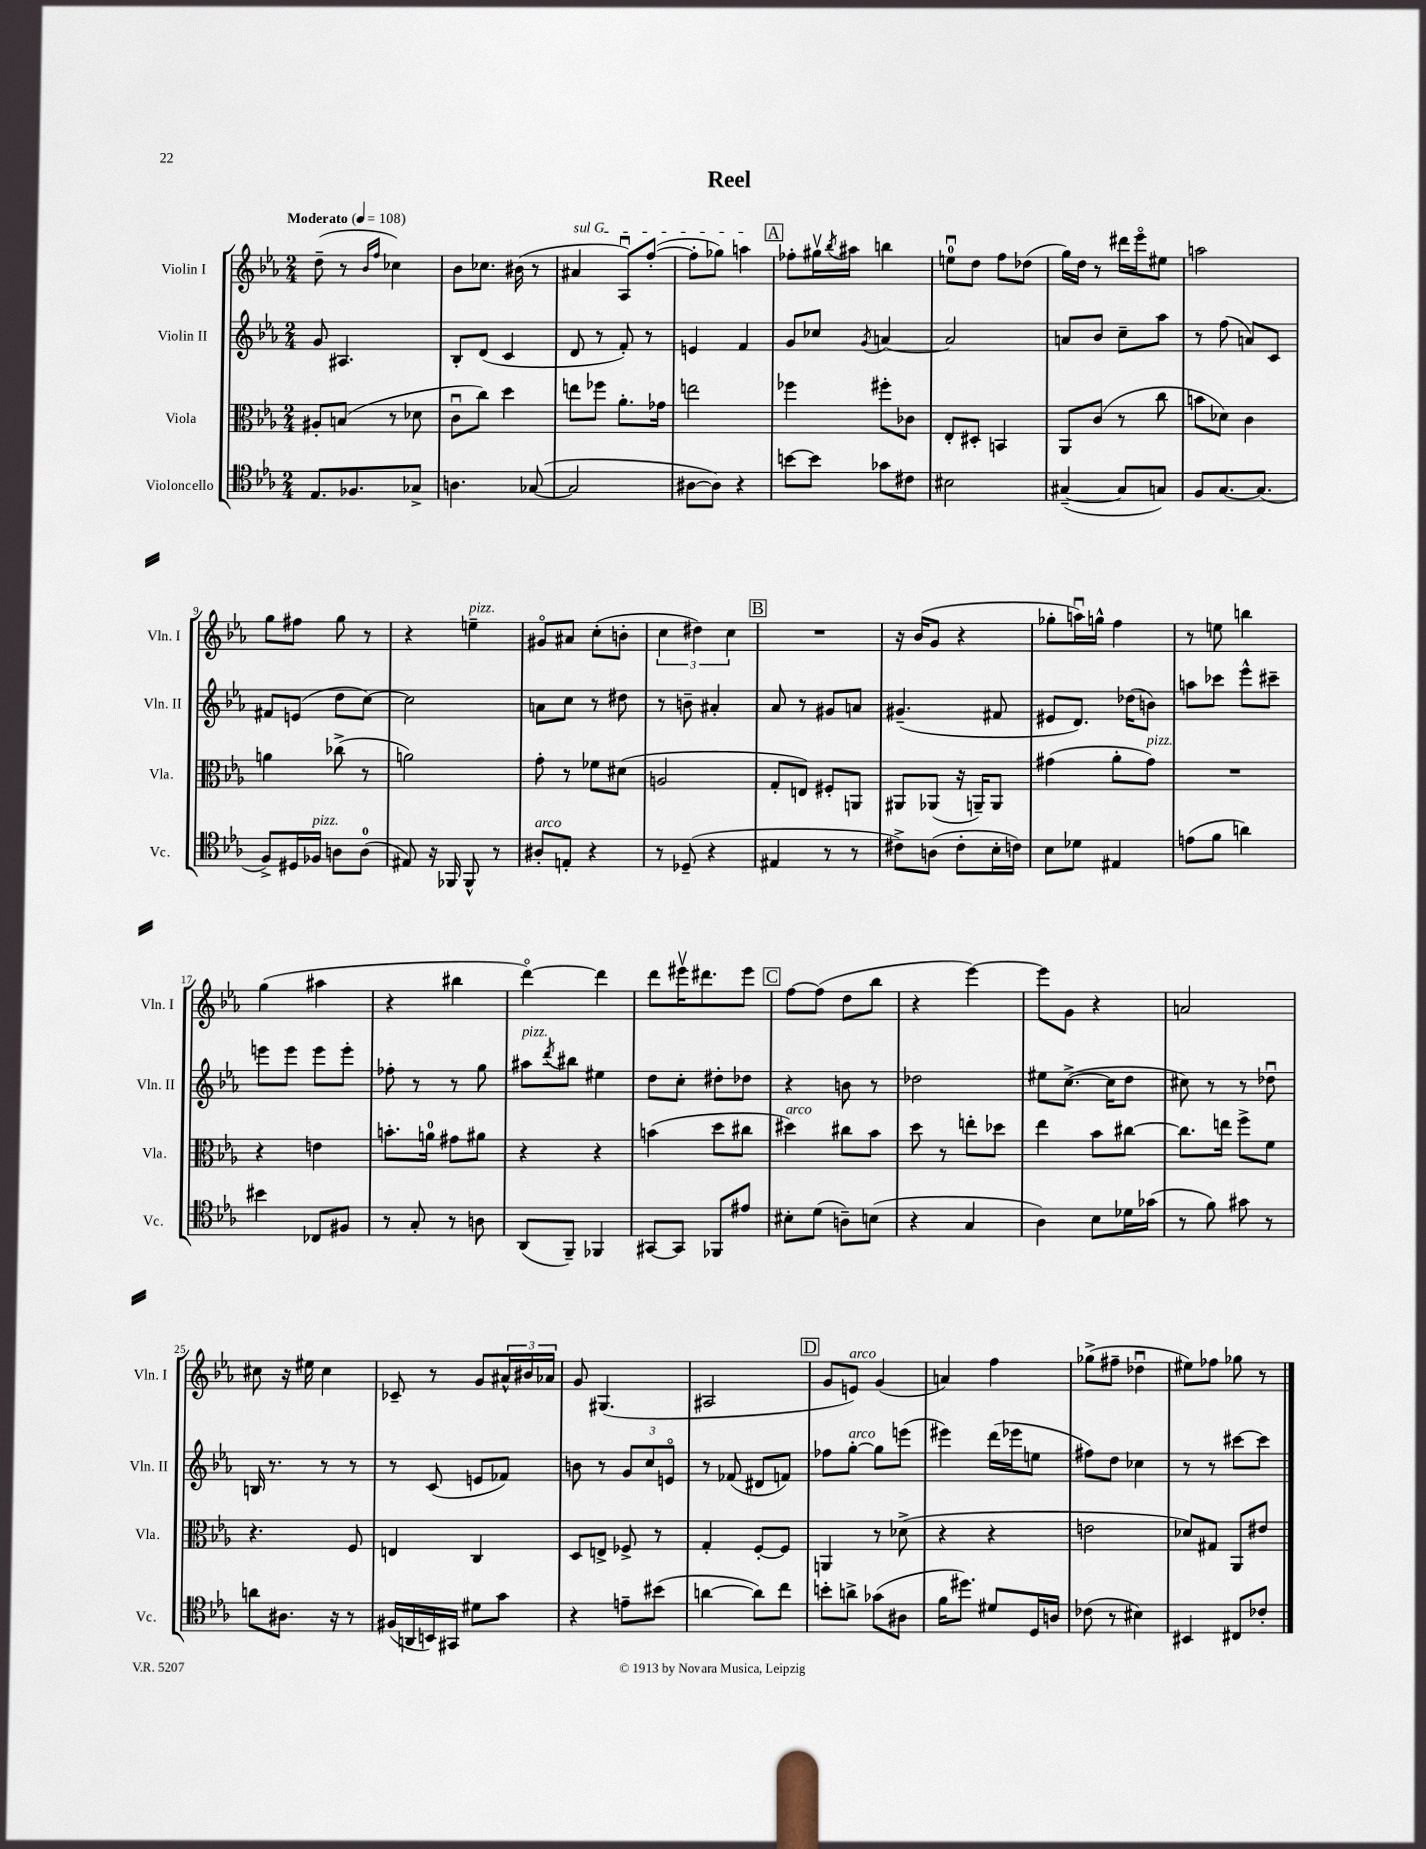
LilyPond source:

\header { title = "Reel" }
<<
\new StaffGroup <<
\new Staff = "s0" \with { instrumentName = "Violin I" shortInstrumentName = "Vln. I" } {
    \clef treble \key ees \major \numericTimeSignature \time 2/4 \tempo "Moderato" 4 = 108
    d''8--( r8 \grace { bes'16 f''16 } ces''4) |
    bes'8 ces''8. bis'16( r8 |
    \once \override TextSpanner.bound-details.left.text = \markup { \italic "sul G" } ais'4\startTextSpan aes8\downbow) f''8~-.( |
    f''8-. ges''8) a''4\stopTextSpan |
    \mark \markup { \box "A" } fes''8-. gis''16\upbow \acciaccatura { bes''8 } ais''16 b''4 |
    e''8-0\downbow d''8 f''8 des''8( |
    g''16) d''16 r8 dis'''16 ees'''16\flageolet eis''8 |
    a''2 |
    g''8 fis''8 g''8 r8 |
    r4 e''4--^\markup { \italic "pizz." } |
    gis'8\flageolet ais'8 c''8-.( b'8-. |
    \tuplet 3/2 { c''4 dis''4) c''4 } |
    \mark \markup { \box "B" } R2 |
    r16 bes'16( g'8 r4 |
    ges''8-. a''16\downbow) g''16-^ f''4 |
    r8 e''8 b''4 |
    g''4( ais''4 |
    r4 bis''4 |
    d'''4~\flageolet) d'''4 |
    d'''8 eis'''16\upbow dis'''8. eis'''8 |
    \mark \markup { \box "C" } f''8~ f''8( d''8 bes''8 |
    r4 ees'''4~) |
    ees'''8 g'8 r4 |
    a'2 |
    cis''8 r16 eis''16 cis''4 |
    ces'8-- r8 g'8 \tuplet 3/2 { ais'16-^ bis'16 aes'16 } |
    g'8 gis4.( |
    ais2 |
    \mark \markup { \box "D" } g'8 e'8^\markup { \italic "arco" }) g'4( |
    a'4) f''4 |
    ges''8->( fis''8-- des''4\downbow |
    eis''8) fes''8 ges''8 r8 \bar "|." |
}
\new Staff = "s1" \with { instrumentName = "Violin II" shortInstrumentName = "Vln. II" } {
    \clef treble \key ees \major \numericTimeSignature \time 2/4
    g'8 ais4. |
    bes8-. d'8( c'4 |
    d'8 r8 f'8-.) r8 |
    e'4 f'4 |
    \mark \markup { \box "A" } g'8 ces''8 \acciaccatura { g'8 } a'4~ |
    a'2 |
    a'8 bes'8 c''8-- aes''8 |
    r8 f''8( a'8) c'8 |
    fis'8 e'8( d''8 c''8~) |
    c''2 |
    a'8 c''8 r8 dis''8 |
    r8 b'8-- ais'4-. |
    \mark \markup { \box "B" } aes'8 r8 gis'8 a'8 |
    gis'4.--( fis'8 |
    eis'8 d'8.) des''16( b'8) |
    a''8 ces'''8 ees'''8-^ cis'''8-- |
    e'''8 e'''8 e'''8 e'''8-. |
    fes''8-. r8 r8 g''8 |
    ais''8^\markup { \italic "pizz." } \acciaccatura { d'''8 } bis''8 eis''4 |
    d''8 c''8-. dis''8-. des''8 |
    \mark \markup { \box "C" } r4 b'8 r8 |
    des''2 |
    eis''8 c''8.~->( c''16 d''8 |
    cis''8) r8 r8 des''8\downbow |
    b16 r8. r8 r8 |
    r8 c'8( e'8 fes'8) |
    b'8 r8 \tuplet 3/2 { g'8 c''8 e'8\flageolet } |
    r8 fes'8( dis'8 f'8) |
    \mark \markup { \box "D" } fes''8 g''8~-.^\markup { \italic "arco" } g''8 e'''8( |
    eis'''4) d'''16( ees'''16 e''8 |
    fis''8) d''8 ces''4 |
    r8 r8 cis'''8~ cis'''8 \bar "|." |
}
\new Staff = "s2" \with { instrumentName = "Viola" shortInstrumentName = "Vla." } {
    \clef alto \key ees \major \numericTimeSignature \time 2/4
    ais8-. b8( r8 des'8 |
    c'8\downbow c''8) d''4 |
    e''8 fes''8 aes'8.-. ges'16 |
    e''2 |
    \mark \markup { \box "A" } fes''4 fis''8-. ces'8 |
    ees8-. dis8-. b,4 |
    aes,8 c'8( r8 c''8 |
    b'8 des'8) c'4 |
    a'4 ces''8->( r8 |
    a'2) |
    g'8-. r8 fes'8 dis'8( |
    a2 |
    \mark \markup { \box "B" } g8-. e8) fis8-. a,8 |
    ais,8 aes,8( r16 a,16--) a,8 |
    gis'4( aes'8-. gis'8^\markup { \italic "pizz." }) |
    R2 |
    r4 e'4 |
    b'8.-. a'16-0 gis'8 ais'8 |
    r4 r4 |
    b'4( d''8 cis''8 |
    \mark \markup { \box "C" } dis''4^\markup { \italic "arco" }) cis''8 bes'8 |
    d''8 r8 e''8-. des''8 |
    ees''4 bes'8 cis''8~ |
    cis''8. e''16 f''8-> f'8 |
    r4. f8 |
    e4 c4 |
    d8 e8-> fes8-> r8 |
    g4-. f8~-. f8 |
    \mark \markup { \box "D" } a,4 r8 des'8->( |
    r4 r4 |
    e'2 |
    des'8) gis8 aes,8 eis'8 \bar "|." |
}
\new Staff = "s3" \with { instrumentName = "Violoncello" shortInstrumentName = "Vc." } {
    \clef tenor \key ees \major \numericTimeSignature \time 2/4
    ees8. fes8. ges8-> |
    a4. ges8~( |
    ges2 |
    ais8~ ais8) r4 |
    \mark \markup { \box "A" } b'8~ b'8 ges'8 cis'8 |
    bis2 |
    gis4~--( gis8 g8) |
    f8 g8.~ g8.( |
    f8->) dis16 fes16^\markup { \italic "pizz." } a8 a8-0( |
    eis8) r16 fes,16 fes,8-^ r8 |
    ais8-.^\markup { \italic "arco" } e8-. r4 |
    r8 des8--( r4 |
    \mark \markup { \box "B" } eis4 r8 r8 |
    cis'8->) a8( cis'8-. bes16-. c'16) |
    bes8 des'8 eis4 |
    e'8( f'8 a'4) |
    bis'4 ces8 fis8 |
    r8 g8-. r8 a8 |
    aes,8( f,8--) fes,4 |
    gis,8~ gis,8 fes,8 eis'8 |
    \mark \markup { \box "C" } bis8-. d'8( a8--) b8( |
    r4 g4 |
    aes4) bes8 des'16 ges'16( |
    r8 f'8) gis'8 r8 |
    a'8 ais8. r16 r8 |
    fis16( a,16 b,16) gis,16 dis'8 g'8 |
    r4 e'8-- bis'8( |
    a'4~ a'8) c''8 |
    \mark \markup { \box "D" } b'8-. a'8-> ges'8( ais8 |
    f'16 dis''8.) dis'8 d16 a16 |
    ces'8( r8 bis4) |
    bis,4 cis8 ces'8-. \bar "|." |
}
>>
>>
